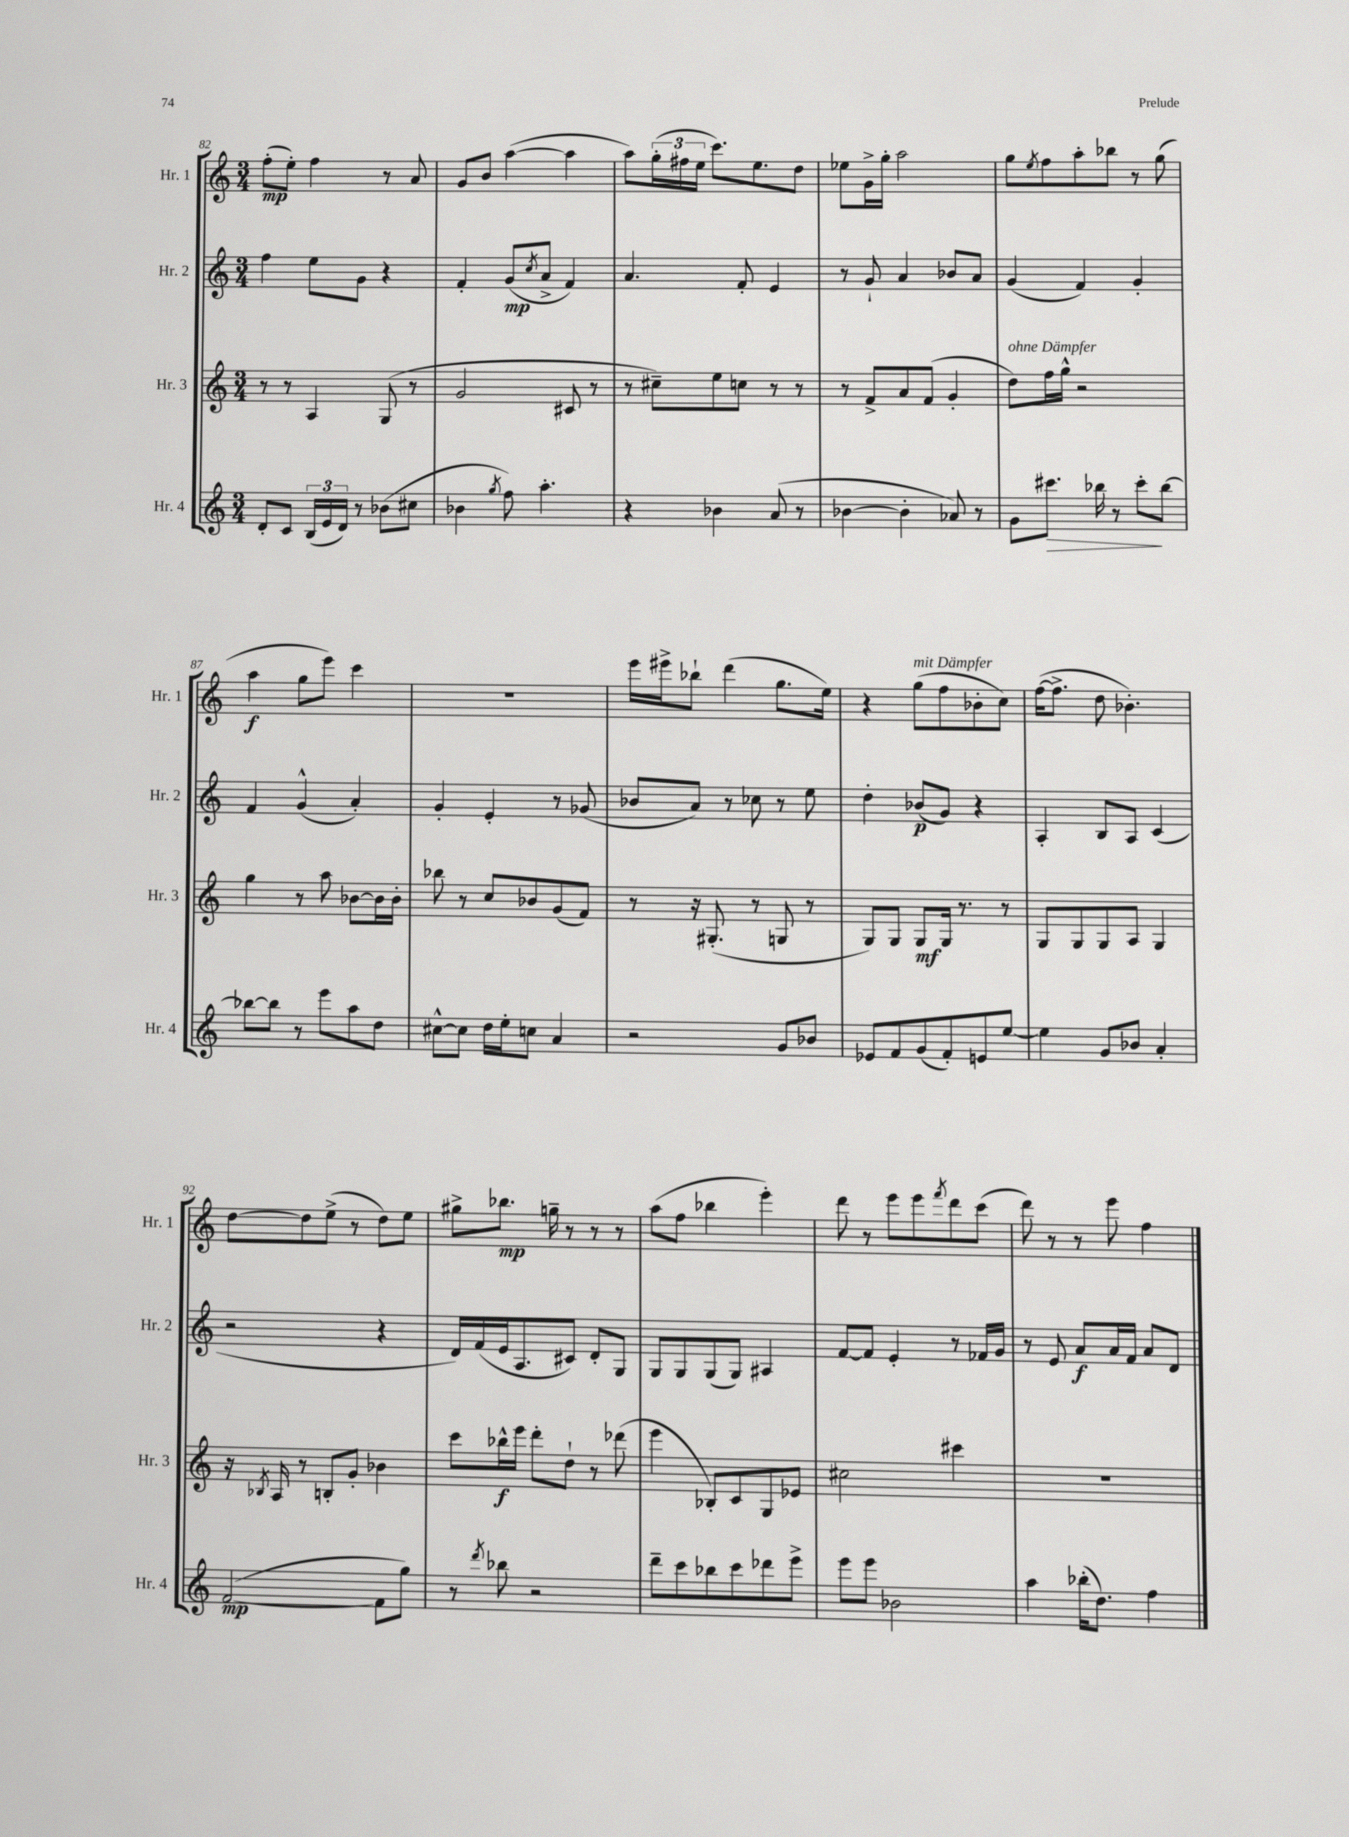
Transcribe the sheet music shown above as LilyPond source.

<<
\new StaffGroup <<
\new Staff = "s0" \with { instrumentName = "Hr. 1" shortInstrumentName = "Hr. 1" } {
    \clef treble \key c \major \numericTimeSignature \time 3/4
    f''8-.\mp( e''8-.) f''4 r8 a'8 |
    g'8 b'8 a''4~( a''4 |
    a''8) \tuplet 3/2 { g''16-.( fis''16 e''16 } c'''8.) e''8. d''8 |
    ees''8 g'16-> g''16-. a''2 |
    g''8 \acciaccatura { e''8 } f''8 a''8-. bes''8 r8 g''8( |
    a''4\f g''8 e'''8) c'''4 |
    R2. |
    e'''16 eis'''16-> bes''8-! d'''4( g''8. e''16) |
    r4 g''8^\markup { \italic "mit Dämpfer" }( f''8 bes'8-. c''8) |
    f''16~( f''8.-> d''8 bes'4.-.) |
    d''8~ d''8 e''8->( r8 d''8) e''8 |
    gis''8-> bes''8.\mp g''16-- r8 r8 r8 |
    a''8( f''8 bes''4 e'''4-.) |
    d'''8 r8 e'''8 e'''8 \acciaccatura { f'''8 } d'''8 c'''8( |
    d'''8) r8 r8 e'''8 f''4 \bar "|." |
}
\new Staff = "s1" \with { instrumentName = "Hr. 2" shortInstrumentName = "Hr. 2" } {
    \clef treble \key c \major \numericTimeSignature \time 3/4
    f''4 e''8 g'8 r4 |
    f'4-. g'8\mp( \acciaccatura { c''8 } a'8-> f'4) |
    a'4. f'8-. e'4 |
    r8 g'8-! a'4 bes'8 a'8 |
    g'4( f'4) g'4-. |
    f'4 g'4-^( a'4-.) |
    g'4-. e'4-. r8 ges'8( |
    bes'8 a'8) r8 ces''8 r8 e''8 |
    d''4-. bes'8\p( g'8) r4 |
    a4-. b8 a8 c'4( |
    r2 r4 |
    d'16) f'16( e'16 a8. cis'8) d'8-. g8 |
    g8 g8 g8( g8) ais4 |
    f'8~ f'8 e'4-. r8 fes'16 g'16 |
    r8 e'8 a'8\f a'16 f'16 a'8 d'8 \bar "|." |
}
\new Staff = "s2" \with { instrumentName = "Hr. 3" shortInstrumentName = "Hr. 3" } {
    \clef treble \key c \major \numericTimeSignature \time 3/4
    r8 r8 a4 g8( r8 |
    g'2 cis'8 r8 |
    r8 cis''8--) e''8 c''8 r8 r8 |
    r8 f'8-> a'8 f'8( g'4-. |
    d''8^\markup { \italic "ohne Dämpfer" }) f''16 g''16-^ r2 |
    g''4 r8 a''8 bes'8~ bes'16 bes'16-. |
    bes''8 r8 c''8 bes'8 g'8( f'8) |
    r8 r16 gis8.-.( r8 g8 r8 |
    g8) g8 g8\mf g16 r8. r8 |
    g8 g8 g8 a8 g4 |
    r16 \acciaccatura { bes8 } a16 r8 b8-. g'8-. bes'4 |
    c'''8 bes''16-^\f e'''16 d'''8-. d''8-! r8 des'''8( |
    e'''4 bes8-.) c'8 g8 ees'8 |
    cis''2 cis'''4 |
    R2. \bar "|." |
}
\new Staff = "s3" \with { instrumentName = "Hr. 4" shortInstrumentName = "Hr. 4" } {
    \clef treble \key c \major \numericTimeSignature \time 3/4
    d'8-. c'8 \tuplet 3/2 { b16( e'16 d'16) } r8 bes'8( cis''8 |
    bes'4 \acciaccatura { g''8 } f''8) a''4.-. |
    r4 bes'4 a'8( r8 |
    bes'4~ bes'4-. aes'8) r8 |
    g'8 cis'''8.\> bes''16 r8 cis'''8-.\! bes''8~ |
    bes''8~ bes''8 r8 e'''8 a''8 d''8 |
    cis''8~-^ cis''8 d''16 e''16-. c''8 a'4 |
    r2 g'8 bes'8 |
    ees'8 f'8 g'8( f'8-.) e'8 e''8~ |
    e''4 g'8 bes'8 a'4-. |
    f'2~\mp( f'8 g''8) |
    r8 \acciaccatura { d'''8 } bes''8 r2 |
    d'''8-- c'''8 bes''8 c'''8 des'''8 e'''8-> |
    e'''8 e'''8 bes'2 |
    a''4 bes''16-.( d''8.) f''4 \bar "|." |
}
>>
>>
\layout { \context { \Score currentBarNumber = #82 } }
